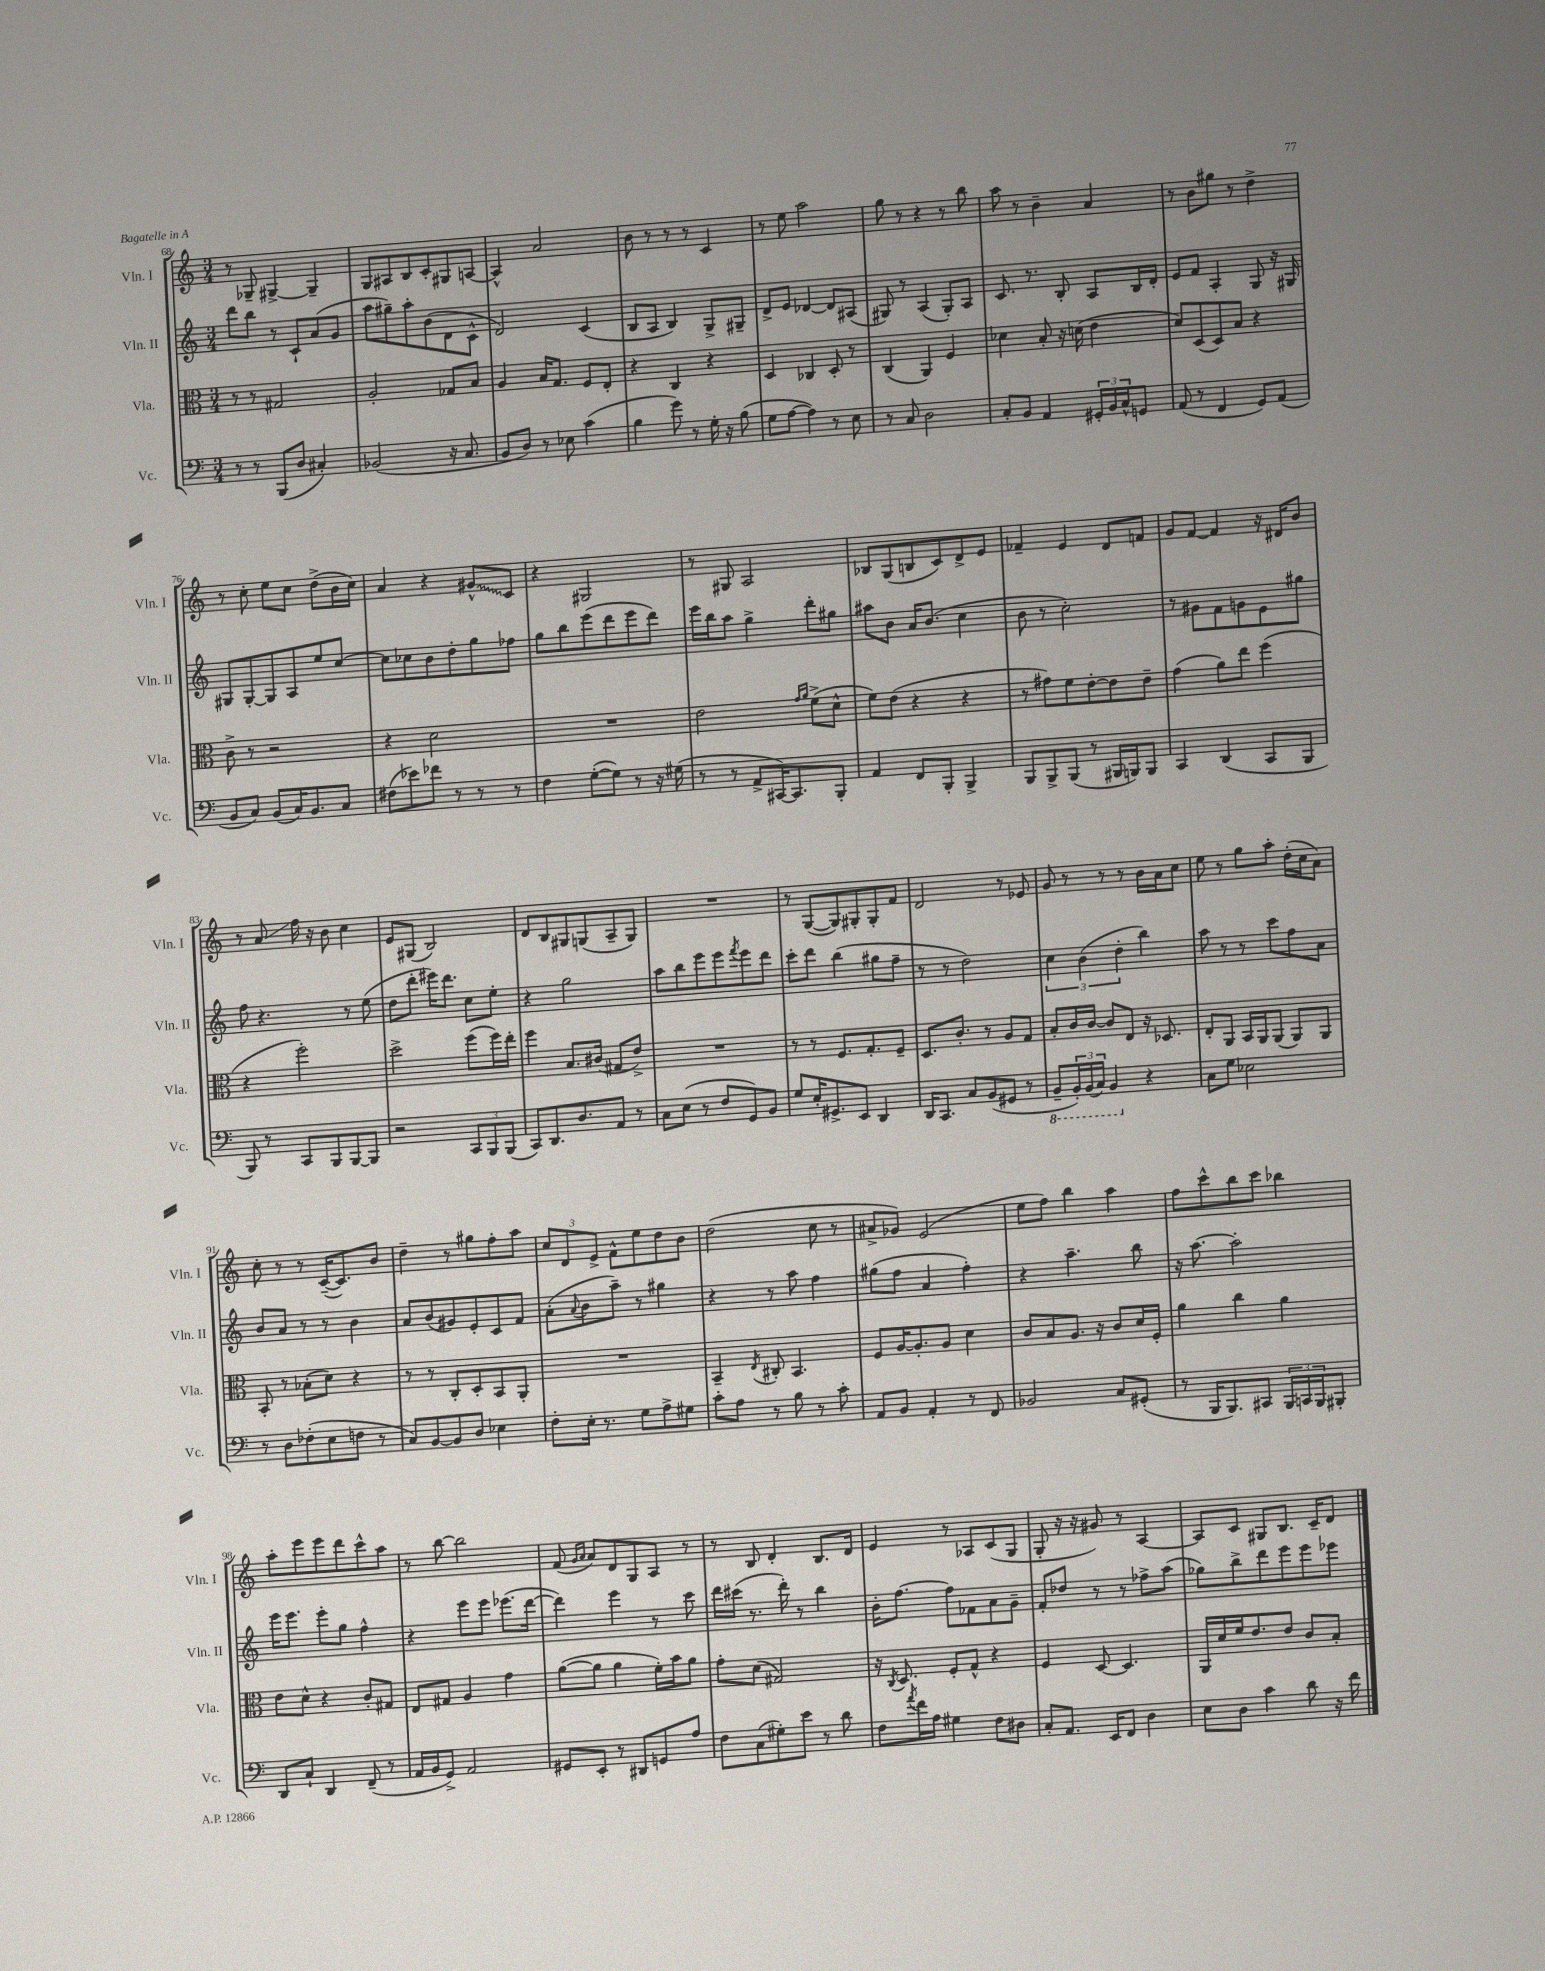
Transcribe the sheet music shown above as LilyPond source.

<<
\new StaffGroup <<
\new Staff = "s0" \with { instrumentName = "Vln. I" shortInstrumentName = "Vln. I" } {
    \clef treble \key c \major \numericTimeSignature \time 3/4
    r8 ges8-- gis4~-> gis4-- |
    g8 ais8 b8 c'8-. gis8 a8~ |
    a4-^ a'2 |
    b'8 r8 r8 r8 c'4 |
    r8 e''8 a''2 |
    g''8 r8 r4 r8 b''8 |
    a''8 r8 b'4-- a'4 |
    r8 b'8 gis''8 r8 d''4-> |
    r8 c''8-. e''8 c''8 d''8->( b'16 c''16) |
    a'4 r4 \once \override Glissando.style = #'zigzag gis'8-^\glissando c'8 |
    r4 gis2 |
    r8 gis8 a2 |
    bes8 g8( b8 c'8) d'8-> e'8 |
    fes'4-- e'4 d'8 f'8 |
    g'8 f'8~ f'4 r16 dis'16 b'8 |
    r8 a'8\glissando f''16 r16 b'8 c''4 |
    e'8 gis8( b2) |
    d'8 b8 gis8 g8( a8-- g8) |
    R2. |
    r8 g8~( g8) gis8-. gis8-. f'8 |
    d'2 r8 ees'8 |
    g'8 r8 r8 r8 b'16 a'16 c''8 |
    e''8 r8 g''8 a''8-. d''16-.( c''16 a'8) |
    c''8-. r8 r8 c'16~--( c'8.) b'8 |
    d''4-- r8 gis''8 f''8-. a''8 |
    \tuplet 3/2 { c''8 d'8 e'8-> } f'8-^ e''8 d''8 b'8 |
    d''2( c''8 r8 |
    ais'8-> ges'8) e'2( |
    e''8 f''8) b''4 a''4 |
    f''8 c'''8-^ b''8 c'''8 bes''4 |
    a''8-. e'''8 e'''8 d'''8 c'''8-^ a''8 |
    r8 b''8~ b''2 |
    f'8( \grace { g'16 a'16 } a'8) d'8 g8 a8 r8 |
    r8 b8 d'4-. b8. d'16 |
    e'4 r8 aes8 c'8( g8 |
    g8-. r16 r16 gis'8) r8 a4~ |
    a8 c'8 gis8 b8. c'16-- d'8 \bar "|." |
}
\new Staff = "s1" \with { instrumentName = "Vln. II" shortInstrumentName = "Vln. II" } {
    \clef treble \key c \major \numericTimeSignature \time 3/4
    d'''8 b''8 r8 c'8-! a'8( g'8 |
    a''8 gis''8--) a''8-. b'8( d'8 c'8-^ |
    d'2) c'4( |
    b8 a8 b4) g8-> gis8-- |
    d'8-> e'8 des'4~ des'8 ais8( |
    gis8) r8 a4( gis8-.) a8 |
    c'8. r8. b8-. a8 b16 d'16-. |
    e'8 f'8 a4-. g8 r16 gis16 |
    gis8 gis8~-. gis8 a8 e''8 c''8~ |
    c''8 ces''8 b'8 d''8-. g''8 fes''8 |
    g''8 b''8 e'''8( d'''8 e'''8 d'''8) |
    e'''16 b''16 a''8 g''4-> d'''8-. gis''8 |
    ais''8 b'8 a'16 b'8.( c''4 |
    b'8 r8 c''2-.) |
    r8 gis'8 f'8 g'8 e'8 gis''8 |
    f''8 r4. r8 e''8( |
    d''8 d'''8-. eis'''16) d'''8. c''8 e''8-. |
    r4 g''2 |
    a''8 b''8 e'''8 e'''8 \acciaccatura { f'''8 } e'''8 d'''8 |
    c'''8-. d'''8 b''4( gis''8 f''8-- |
    r8 r8 d''2) |
    \tuplet 3/2 { c''4 b'4( d''4-. } b''4) |
    a''8 r8 r8 c'''8 f''8 a'8 |
    b'8 a'8 r8 r8 b'4 |
    a'8 b'8( gis'8) e'8-. c'8 f'8 |
    a'8-.( \appoggiatura { a'8 } b'8 a''8--) r8 gis''4 |
    r4 r8 a''8 f''4 |
    gis''8( f''8 a'4 f''4-.) |
    r4 a''4.-- b''8 |
    r16 a''8.~ a''2-. |
    e'''16 e'''8. e'''8-. g''8 f''4-^ |
    r4 e'''8 e'''8 ees'''8.( d'''16~ |
    d'''4) e'''4 r8 c'''8 |
    d'''16 cis'''16( r8. d'''16-.) r8 b''4 |
    b'16-. f''8.~ f''8 fes'8 a'8 g'8-- |
    f'8-. des''8 r8 r8 fes''8-> a''8( |
    ges''8) b''8-> d'''8 e'''8 e'''8 ees'''8 \bar "|." |
}
\new Staff = "s2" \with { instrumentName = "Vla." shortInstrumentName = "Vla." } {
    \clef alto \key c \major \numericTimeSignature \time 3/4
    r8 r8 gis2 |
    a2-. ges8 b8 |
    a4 b16 g8. f8 e8-. |
    r4 c4 r4 |
    d4 ces4 d8-. r8 |
    c4( a,4) f4 |
    des'4 b8-. r16 d'16( e'4 |
    d'8) d8( d8) b8 r4 |
    c'8-> r8 r2 |
    r4 d'2 |
    R2. |
    e'2 \grace { g'16 a'16 } f'8->( d'8-^ |
    f'8) e'8( r4 r4 |
    r8 gis'8) f'8 e'8~-. e'8 e'8-- |
    g'4( a'8) e''8 f''4( |
    r4 f''2-.) |
    d''2-> f''8( f''16) e''16-. |
    f''4 b8. cis'16( gis8 e'8->) |
    R2. |
    r8 r8 f8. g8.-. f8-- |
    d8. c'8.-. r8 a8 g8 |
    b8-. c'16 c'16~ c'8 e8 r16 des8. |
    e8-. a,8 b,16 a,16 a,8( a,8) a,8 |
    b,8-. r8 bes8-.( d'8) r4 |
    r8 r8 c8-. d8-. b,8 a,8-. |
    R2. |
    b,4-- \acciaccatura { e8 } cis8-. b,4. |
    f8 a16~ a8.-. a8 d'4 |
    c'8 b8 a8. r16 c'8 d'16 f16-. |
    a'4 c''4 a'4 |
    e'8 d'8-^ r4 c'8-. gis8 |
    e8 gis8 a4 g'4 |
    a'8~( a'8 a'4 f'16-.) b'16 a'8 |
    g'8-. d'8( gis2) |
    r16 \acciaccatura { c8 } d8. f8-. g8-^ r4 |
    f4 d8~ d4. |
    a,16 d'16 f'16 e'8. e'8 c'8 b8-. \bar "|." |
}
\new Staff = "s3" \with { instrumentName = "Vc." shortInstrumentName = "Vc." } {
    \clef bass \key c \major \numericTimeSignature \time 3/4
    r8 r8 b,,8( d8 cis4-.) |
    bes,2( r16 c8. |
    b,8 d8) r8 ees8 c'4( |
    b4 g'8) r8 g16-. r16 b8( |
    g8 a8~ a4) r8 e8 |
    r8 c8 d2 |
    c8-. b,8 a,4 \tuplet 3/2 { gis,16-. b,16 c16-^ } g,8 |
    a,8( r8 f,4 g,8) a,8( |
    b,8 c8) b,8( c16) b,8. c8 |
    fis8( ees'8) fes'8 r8 r8 r8 |
    f4 g8~-.( g8) r8 r16 gis16( |
    r8 r8 a,8-> cis,16~) cis,8. b,,8-. |
    a,4 f,8 b,,8-. b,,4-> |
    b,,8 b,,8-> b,,8( r8 bis,,16 b,,16) b,,8 |
    c,4 d,4( c,8 b,,8 |
    b,,8) r8 c,8 b,,8 b,,8~ b,,8 |
    r2 \tuplet 3/2 { c,8 b,,8 b,,8( } |
    c,8) d,8. d8. a,8 r8 |
    c8 e8( r8 f8 g,8) b,8 |
    g8 e16-. gis,8.-> e,8 d,4 |
    d,16 c,8. c8 b,8( gis,8 r8 |
    \ottava #-1 b,,8-- \tuplet 3/2 { b,,16-.) b,,16( c,16) } b,,4 \ottava #0 r4 |
    c8 g8 ees2 |
    r8 d8 fes8-.( e8 f8 r8 |
    c8) b,8~ b,8 d8 ees4 |
    f8-. e16-. r8. g8 a8-> gis8 |
    c'8-. a8 r8 b8 r8 c'8-. |
    a,8 b,8 a,4-. r8 f,8 |
    bes,2 c8 gis,8-.( |
    r8 b,,16 b,,8.) cis,8 \tuplet 3/2 { b,,16 c,16 b,,16 } bis,,8-. |
    d,8 c8-! d,4 f,8--( r8 |
    a,16 b,16 g,8->) a,2 |
    gis,8 e,8-. r8 dis,8 g,8 a8 |
    f8 c8( gis8-.) e'8 r8 d'8 |
    f8 \acciaccatura { a'8 } f'16 a16 gis4 f8 dis8 |
    c8-. a,8. e,16 f,8 d4 |
    e8 d8 c'4 d'8 r16 f'16 \bar "|." |
}
>>
>>
\layout { \context { \Score currentBarNumber = #68 } }
